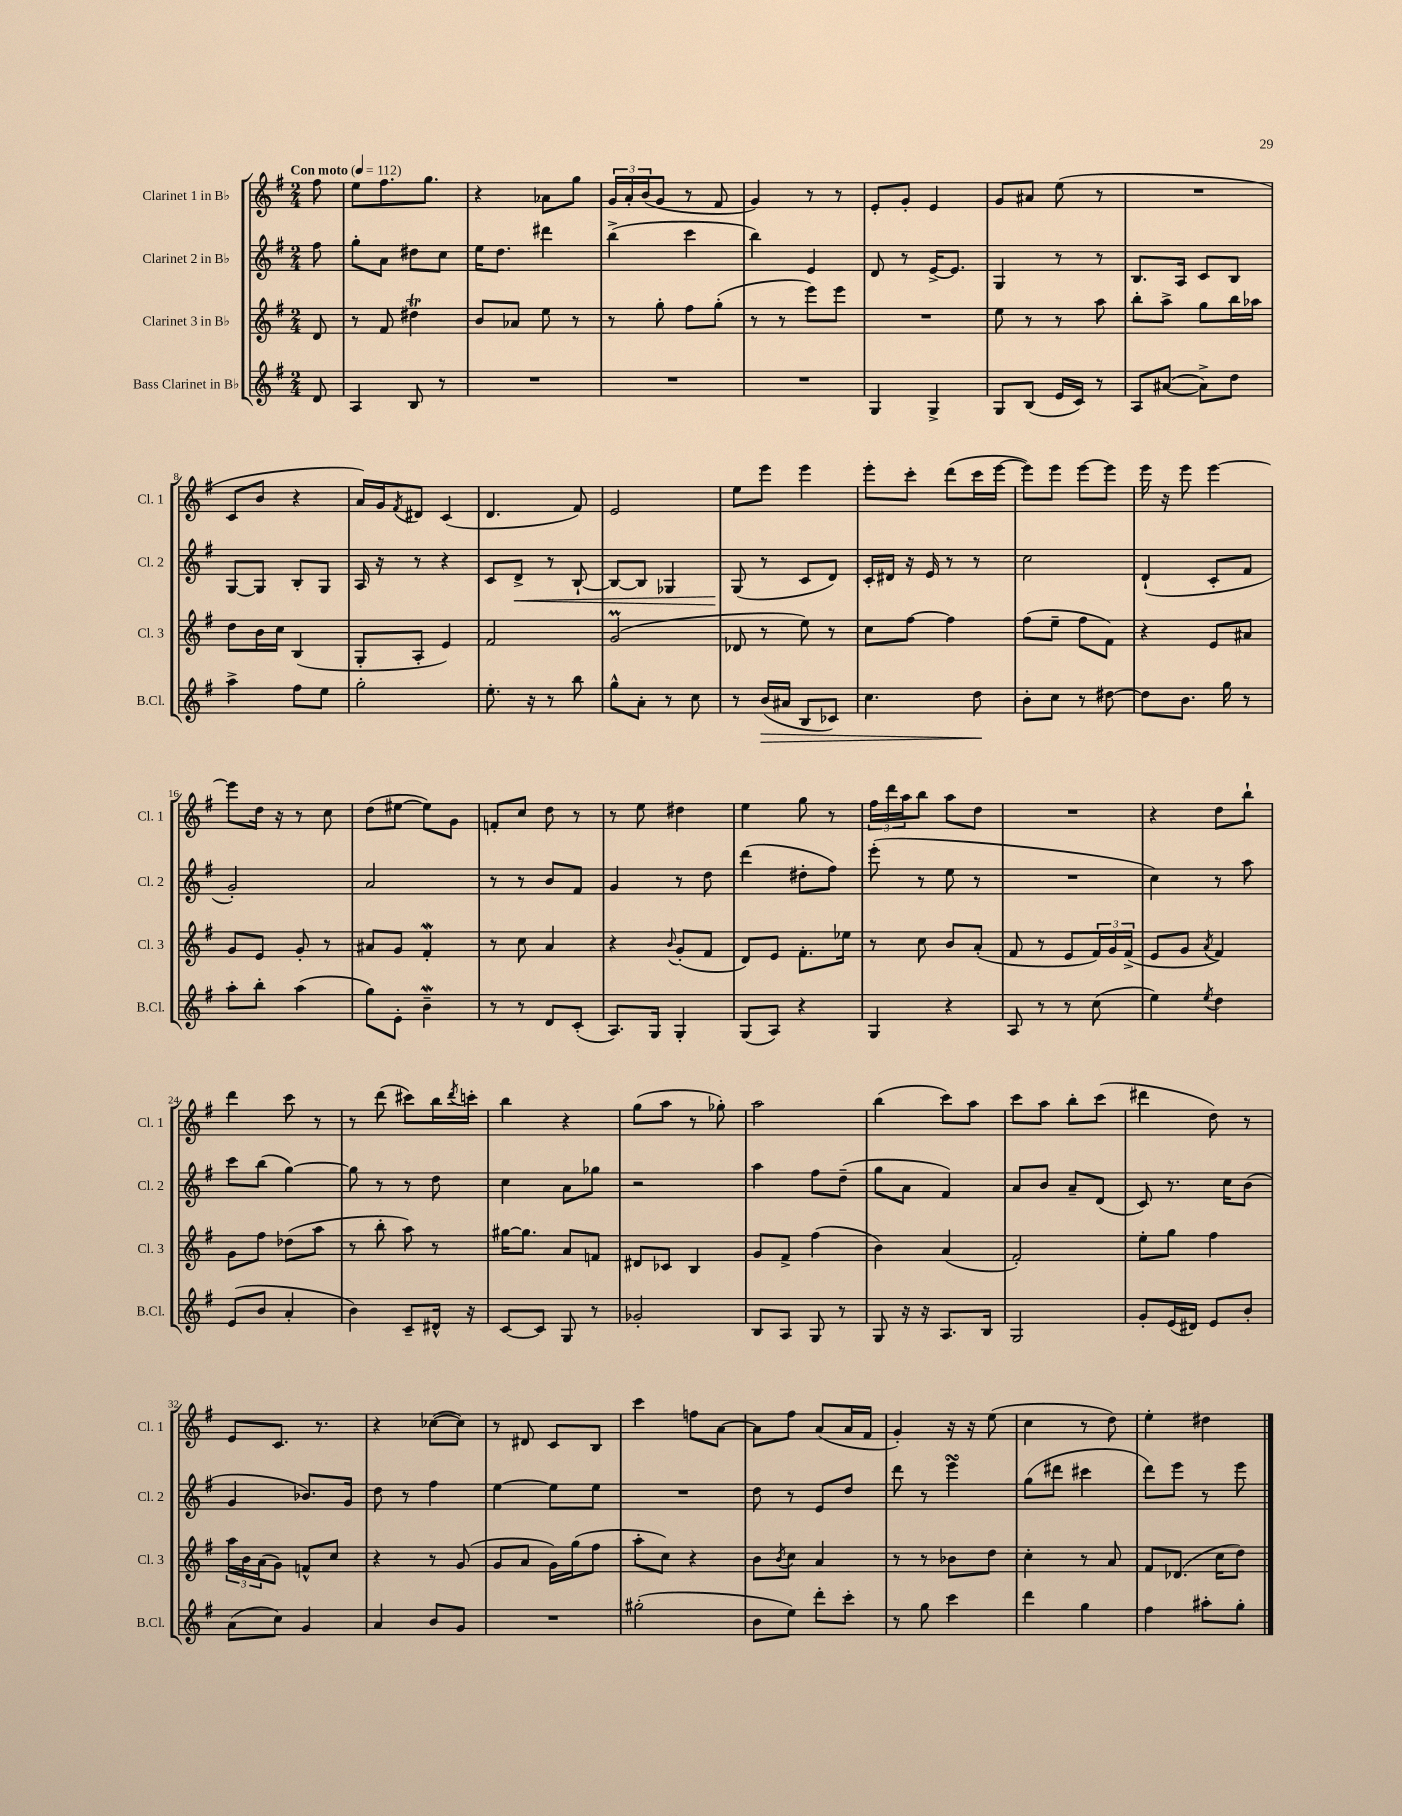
<<
\new StaffGroup <<
\new Staff = "s0" \with { instrumentName = "Clarinet 1 in Bb" shortInstrumentName = "Cl. 1" } {
    \clef treble \key g \major \numericTimeSignature \time 2/4 \partial 8 \tempo "Con moto" 4 = 112
    fis''8 |
    e''8 fis''8. g''8. |
    r4 aes'8 g''8 |
    \tuplet 3/2 { g'16 a'16-. b'16( } g'8 r8 fis'8 |
    g'4) r8 r8 |
    e'8-. g'8-. e'4 |
    g'8 ais'8 e''8( r8 |
    R2 |
    c'8 b'8 r4 |
    a'16) g'16 \acciaccatura { fis'8 } dis'8 c'4( |
    d'4. fis'8) |
    e'2 |
    e''8 e'''8 e'''4 |
    e'''8-. c'''8-. d'''8( c'''16 e'''16~ |
    e'''8) e'''8 e'''8~ e'''8 |
    e'''16 r16 e'''8 e'''4~ |
    e'''8 d''16 r16 r8 c''8 |
    d''8( eis''8~ eis''8) g'8 |
    f'8-. c''8 d''8 r8 |
    r8 e''8 dis''4 |
    e''4 g''8 r8 |
    \tuplet 3/2 { fis''16 d'''16 a''16 } b''8 a''8 d''8 |
    R2 |
    r4 d''8 b''8-! |
    d'''4 c'''8 r8 |
    r8 d'''8( cis'''8) b''16 \acciaccatura { d'''8 } c'''16-. |
    b''4 r4 |
    g''8( a''8 r8 ges''8-.) |
    a''2 |
    b''4( c'''8) a''8 |
    c'''8 a''8 b''8-. c'''8( |
    dis'''4 d''8) r8 |
    e'8 c'8. r8. |
    r4 ces''8~( ces''8) |
    r8 dis'8 c'8 b8 |
    c'''4 f''8 a'8~ |
    a'8 fis''8 a'8( a'16 fis'16 |
    g'4-.) r16 r16 e''8( |
    c''4 r8 d''8) |
    e''4-. dis''4 \bar "|." |
}
\new Staff = "s1" \with { instrumentName = "Clarinet 2 in Bb" shortInstrumentName = "Cl. 2" } {
    \clef treble \key g \major \numericTimeSignature \time 2/4 \partial 8
    fis''8 |
    g''8-. a'8 dis''8 c''8 |
    e''16 d''8. dis'''4 |
    b''4->( c'''4 |
    b''4) e'4 |
    d'8 r8 e'16~-> e'8. |
    g4 r8 r8 |
    b8. a16 c'8 b8 |
    g8~ g8 b8-. g8 |
    a16 r16 r8 r4 |
    c'8 d'8->\< r8 b8~-! |
    b8~ b8 ges4 |
    g8\!( r8 c'8 d'8) |
    c'16-. dis'16 r16 e'16 r8 r8 |
    c''2 |
    d'4-!( c'8-. fis'8 |
    g'2-.) |
    a'2 |
    r8 r8 b'8 fis'8 |
    g'4 r8 d''8 |
    d'''4( dis''8-. fis''8) |
    e'''8-.( r8 e''8 r8 |
    R2 |
    c''4) r8 a''8 |
    c'''8 b''8( g''4~) |
    g''8 r8 r8 d''8 |
    c''4 a'8 ges''8 |
    r2 |
    a''4 fis''8 d''8--( |
    g''8 a'8 fis'4) |
    a'8 b'8 a'8-- d'8( |
    c'8) r8. c''16 b'8( |
    g'4 bes'8.) g'16 |
    d''8 r8 fis''4 |
    e''4~ e''8 e''8 |
    R2 |
    d''8 r8 e'8 d''8 |
    d'''8 r8 e'''4\turn |
    g''8( dis'''8 cis'''4 |
    d'''8) e'''8 r8 e'''8 \bar "|." |
}
\new Staff = "s2" \with { instrumentName = "Clarinet 3 in Bb" shortInstrumentName = "Cl. 3" } {
    \clef treble \key g \major \numericTimeSignature \time 2/4 \partial 8
    d'8 |
    r8 fis'8 dis''4\trill |
    b'8 aes'8 e''8 r8 |
    r8 g''8-. fis''8 g''8-.( |
    r8 r8 e'''8) e'''8 |
    R2 |
    e''8 r8 r8 a''8 |
    b''8-. a''8-> g''8 b''16 aes''16 |
    d''8 b'16 c''16 b4( |
    g8-. a8-. e'4) |
    fis'2 |
    g'2\prall( |
    des'8 r8 e''8) r8 |
    c''8 fis''8~ fis''4 |
    fis''8( e''8-- fis''8 fis'8) |
    r4 e'8 ais'8 |
    g'8 e'8 g'8-. r8 |
    ais'8 g'8 fis'4-.\mordent |
    r8 c''8 a'4 |
    r4 \appoggiatura { b'8 } g'8-.( fis'8 |
    d'8) e'8 fis'8.-. ees''16 |
    r8 c''8 b'8 a'8-.( |
    fis'8 r8 e'8 \tuplet 3/2 { fis'16) g'16 fis'16->( } |
    e'8 g'8 \acciaccatura { a'8 } fis'4) |
    g'8 fis''8 des''8( a''8 |
    r8 b''8-. a''8) r8 |
    gis''16~ gis''8. a'8 f'8 |
    dis'8 ces'8 b4 |
    g'8 fis'8-> fis''4( |
    b'4) a'4( |
    fis'2-.) |
    e''8-. g''8 fis''4 |
    \tuplet 3/2 { a''16 b'16 a'16( } g'8) f'8-^ c''8 |
    r4 r8 g'8( |
    g'8 a'8 g'16) g''16( fis''8 |
    a''8-. c''8) r4 |
    b'8 \acciaccatura { b'8 } c''8 a'4 |
    r8 r8 bes'8 d''8 |
    c''4-. r8 a'8 |
    fis'8 des'8.( c''16 d''8) \bar "|." |
}
\new Staff = "s3" \with { instrumentName = "Bass Clarinet in Bb" shortInstrumentName = "B.Cl." } {
    \clef treble \key g \major \numericTimeSignature \time 2/4 \partial 8
    d'8 |
    a4 b8 r8 |
    R2 |
    R2 |
    R2 |
    g4 g4-> |
    g8 b8( e'16 c'16) r8 |
    a8 ais'8~( ais'8->) d''8 |
    a''4-> fis''8 e''8 |
    g''2-. |
    e''8.-. r16 r8 b''8 |
    g''8-^ a'8-. r8 c''8 |
    r8 b'16\>( ais'16 b8 ces'8) |
    c''4. d''8\! |
    b'8-. c''8 r8 dis''8~ |
    dis''8 b'8. g''16 r8 |
    a''8-. b''8-. a''4( |
    g''8) e'8-. b'4--\mordent |
    r8 r8 d'8 c'8-.( |
    a8.) g16 g4-. |
    g8( a8) r4 |
    g4 r4 |
    a8 r8 r8 c''8( |
    e''4) \acciaccatura { e''8 } d''4 |
    e'8( b'8 a'4-. |
    b'4) c'8-- dis'16-^ r16 |
    c'8~ c'8 g8 r8 |
    ges'2-. |
    b8 a8 g8 r8 |
    g8 r16 r16 a8. b16 |
    g2 |
    g'8-. e'16( dis'16) e'8 b'8-. |
    a'8( c''8) g'4 |
    a'4 b'8 g'8 |
    R2 |
    gis''2-.( |
    b'8 e''8) d'''8-. c'''8-. |
    r8 g''8 c'''4 |
    d'''4 g''4 |
    fis''4 ais''8-. g''8-. \bar "|." |
}
>>
>>
